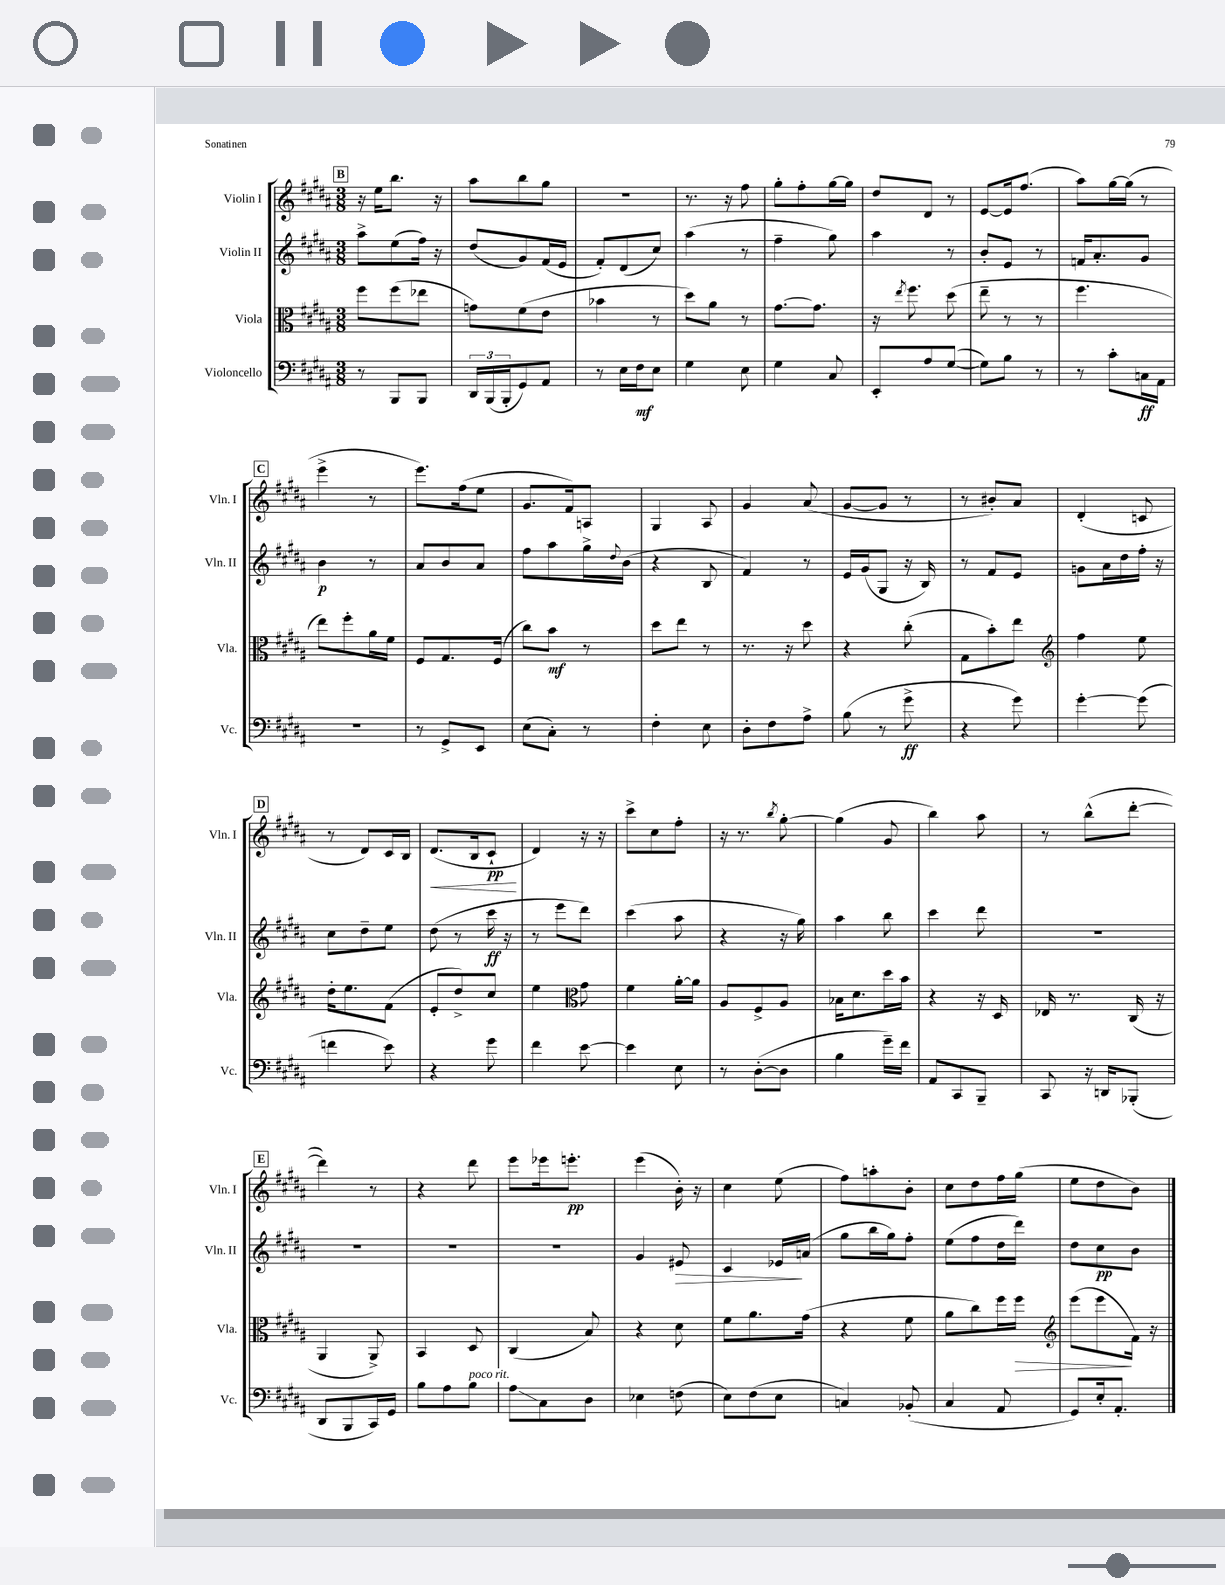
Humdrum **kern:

**kern	**kern	**kern	**kern
*staff4	*staff3	*staff2	*staff1
*clefF4	*clefC3	*clefG2	*clefG2
*k[f#c#g#d#a#]	*k[f#c#g#d#a#]	*k[f#c#g#d#a#]	*k[f#c#g#d#a#]
*M3/8	*M3/8	*M3/8	*M3/8
8r	8ff#	8aa#^	16r
.	.	.	16ee
8BBB	(8ff#	(8ee	8.bb
8BBB	8ee-	16ff#)	.
.	.	16r	16r
=	=	=	=
24DD#	8g)	(8dd#	8aa#
(24BBB	.	.	.
24BBB'	.	.	.
8GG#)	(8f#	8g#)	8bb
8AA#	8e	(16f#	8gg#
.	.	16e	.
=	=	=	=
8r	4b-	8f#')	4.r
16E	.	(8d#	.
16F#	.	.	.
8E	8r	8cc#)	.
=	=	=	=
4G#	8dd#)	(4aa#	8.r
.	8a#	.	.
.	.	.	16r
8E	8r	8r	8ff#
=	=	=	=
4G#	[8.g#	4ff#~	8gg#'
.	.	.	8ff#'
.	8.g#]	.	.
8C#	.	8gg#)	[16gg#
.	.	.	16gg#]
=	=	=	=
8EE'	16r	4aa#	8dd#
.	8qee	.	.
.	8.ff#	.	.
8A#	.	.	8d#
([8G#	(8dd#	8r	8r
=	=	=	=
8G#])	8ee~	8b'	[8e
8B	8r	8e	16e]
.	.	.	(8.ff#
8r	8r	8r	.
=	=	=	=
8r	4.ff#	16f	8aa#)
.	.	8.a#'	.
8c#'	.	.	[16gg#
.	.	.	(16gg#]
16C	.	8g#	8r
16AA#	.	.	.
=	=	=	=
4.r	8ee)	4b	4eee^
.	8ff#'	.	.
.	16a#	8r	8r
.	16f#	.	.
=	=	=	=
8r	8F#	8a#	8.eee)
8GG#^	8.G#	8b	.
.	.	.	(16ff#
8EE	.	8a#	8ee
.	(16F#	.	.
=	=	=	=
(8E	8cc#)	8ff#	8.g#
8C#')	8b	8aa#	.
.	.	.	16f#)
8r	8r	16gg#^	8A
.	.	8qqdd#	.
.	.	(16b	.
=	=	=	=
4F#'	8dd#	4r	4G#
.	8ee	.	.
8E	8r	8B	8A#
=	=	=	=
8D#'	8.r	4f#)	4g#
8F#	.	.	.
.	16r	.	.
8A#^	8dd#	8r	(8a#
=	=	=	=
(8B	4r	16e	[8g#
.	.	(16g#	.
8r	.	8G#	8g#]
8g#^	(8cc#'	16r	8r
.	.	16B)	.
=	=	=	=
4r	8G#	8r	8r
.	8b')	8f#	8b#')
8g#)	8ee	8e	8a#
=	=	=	=
*	*clefG2	*	*
[4g#'	4ff#	8g	(4d#'
.	.	16a#	.
.	.	16dd#	.
(8g#]	8ee	16ff#'	8c
.	.	16r	.
=	=	=	=
4f	16dd#'	8cc#	8r
.	8.ee	.	.
.	.	8dd#~	8d#)
8e)	(8f#	8ee	16c#
.	.	.	16B
=	=	=	=
4r	8e'	(8dd#	(8.d#
.	8dd#^)	8r	.
.	.	.	16B
8g#	8cc#	16ccc#	8c#`
.	.	16r	.
=	=	=	=
4f#	4ee	8r	4d#)
.	.	8eee	.
*	*clefC3	*	*
[8e	8g#	8ddd#)	16r
.	.	.	16r
=	=	=	=
4e]	4f#	(4ccc#	8ccc#^
.	.	.	8cc#
8E	[16a#'	8aa#	8ff#'
.	16a#]	.	.
=	=	=	=
8r	8A#	4r	16r
.	.	.	8.r
([8D#'	8F#^	.	.
.	.	.	8qbb
8D#]	8A#	16r	[8gg#'
.	.	16gg#)	.
=	=	=	=
4B	16B-	4aa#	(4gg#]
.	8.d#	.	.
16g#~)	16dd#	8bb	8g#
16f#	16b	.	.
=	=	=	=
8AA#	4r	4ccc#	4bb)
8CC#	.	.	.
8BBB~	16r	8ddd#	8aa#
.	16D#	.	.
=	=	=	=
8CC#	16E-	4.r	8r
.	8.r	.	.
16r	.	.	(8bb^^
16DD	.	.	.
(8BBB-'	(16C#	.	[8ddd#'
.	16r	.	.
=	=	=	=
8DD#	4AA#	4.r	4ddd#])
8BBB	.	.	.
16CC#)	8AA#^)	.	8r
16GG#	.	.	.
=	=	=	=
8B	4BB	4.r	4r
8A#	.	.	.
8B	8D#	.	8ddd#
=	=	=	=
8A#	(4C#	4.r	8eee
8C#	.	.	16eee-
.	.	.	8.eee'
8D#	8B)	.	.
=	=	=	=
4E-	4r	4g#	(4eee
(8F	8d#	8e#	16b')
.	.	.	16r
=	=	=	=
8E)	8f#	4c#	4cc#
(8F#	8.a#	.	.
8E	.	16e-	(8ee
.	(16g#	(16a	.
=	=	=	=
4C)	4r	8gg#	8ff#)
.	.	16bb	8aa'
.	.	16gg#)	.
(8BB-'	8f#	8ff#'	8b'
=	=	=	=
4C#	8a#	(8ee	8cc#
.	8cc#)	8ff#	8dd#
8AA#	16ff#	16dd#	16ff#
.	16ff#	16ddd#)	(16gg#
=	=	=	=
*	*clefG2	*	*
8GG#)	(8eee	8dd#	8ee
16E'	8eee	8cc#	8dd#
8.AA#'	.	.	.
.	16f#)	8b	8b)
.	16r	.	.
==	==	==	==
*-	*-	*-	*-
